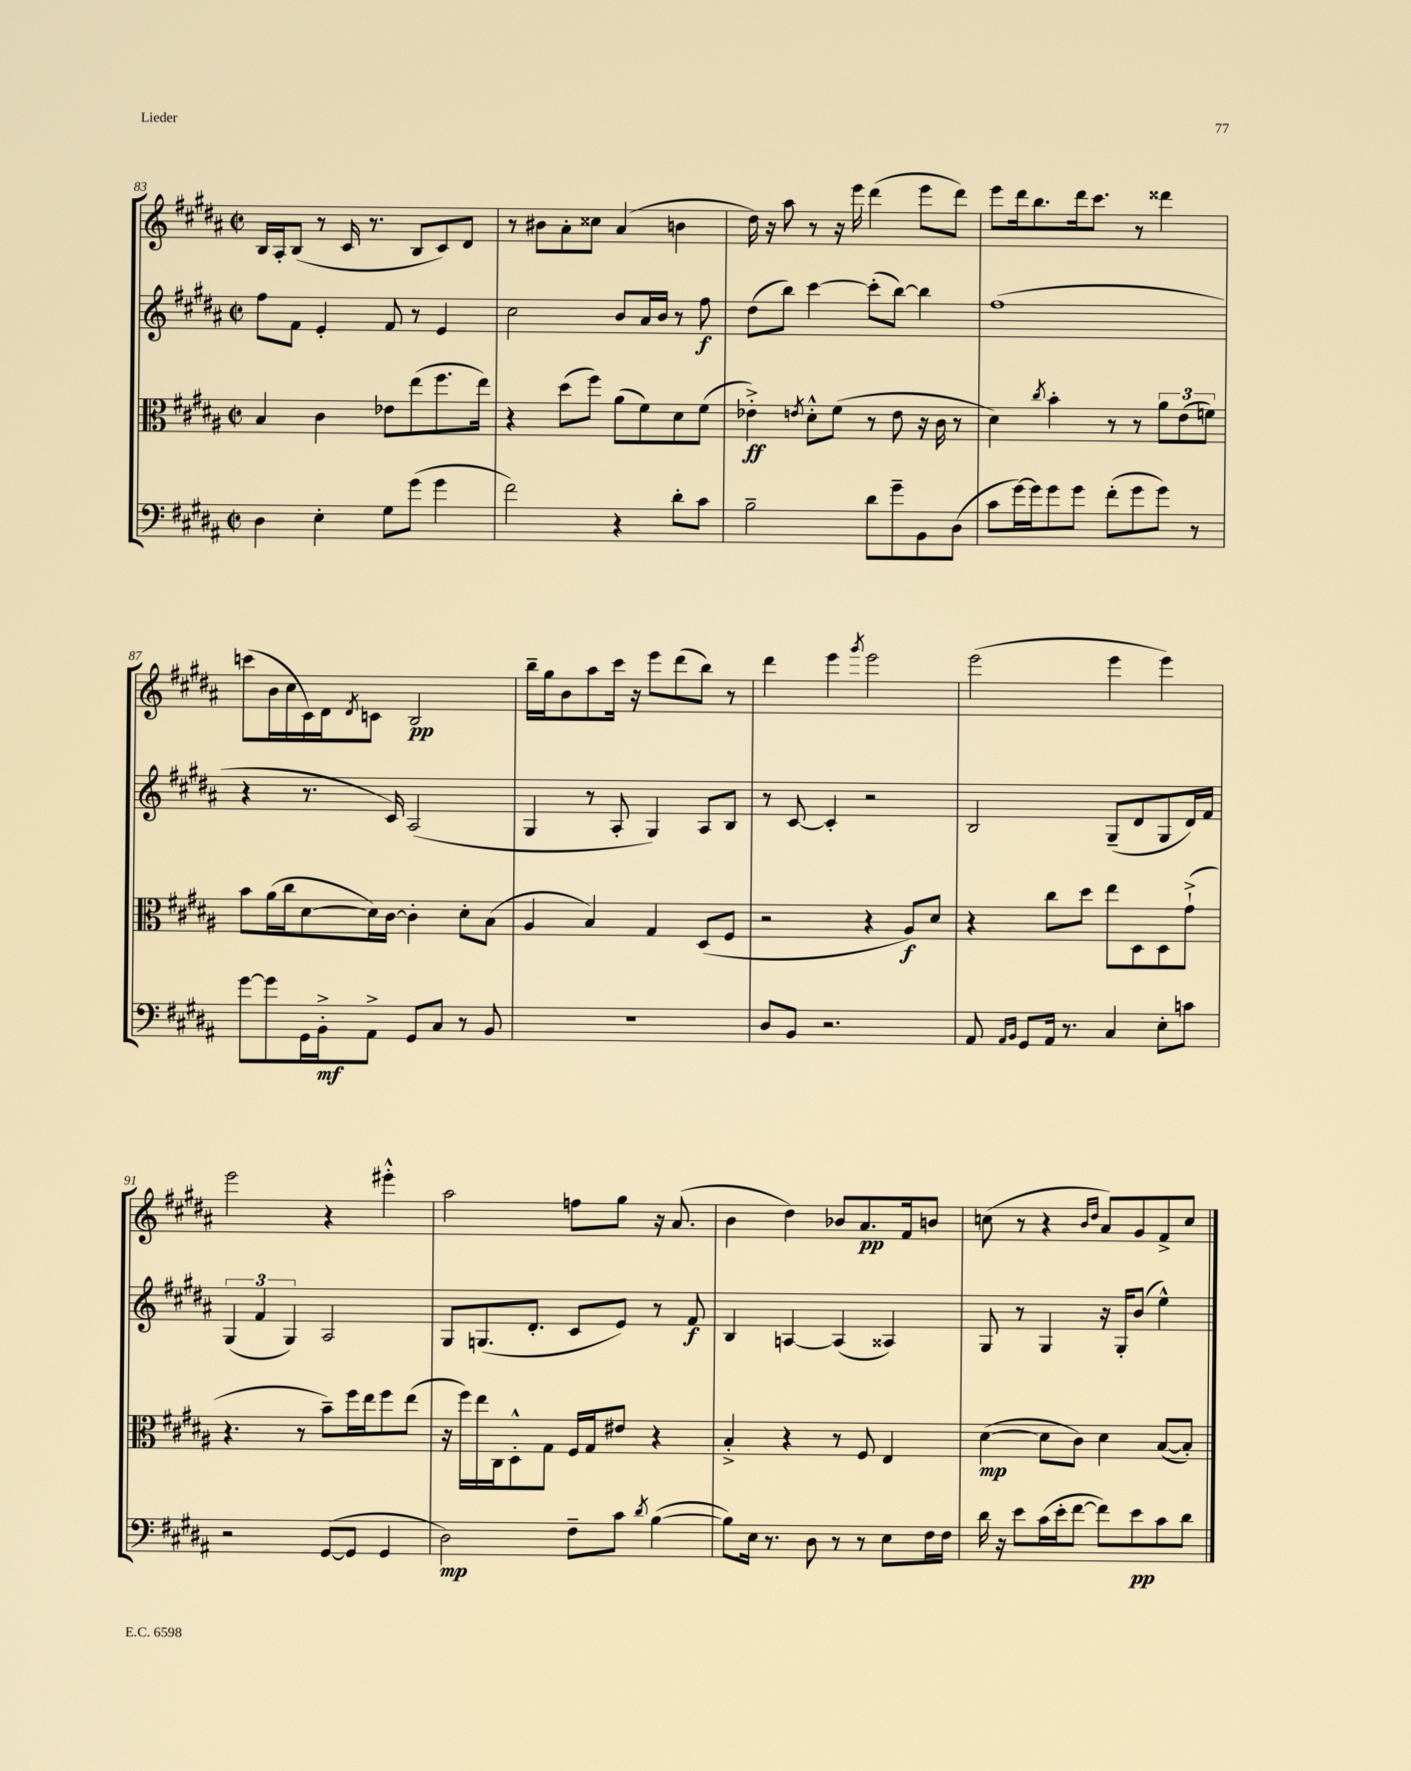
<<
\new StaffGroup <<
\new Staff = "s0" {
    \clef treble \key b \major \defaultTimeSignature \time 2/2
    b16 ais16-. b8( r8 cis'16 r8. b8 cis'8) dis'8 |
    r8 bis'8 ais'8-. cisis''8 ais'4( b'4 |
    dis''16) r16 ais''8 r8 r16 e'''16 dis'''4( e'''8 dis'''8) |
    e'''8 dis'''16 b''8. dis'''16 cis'''8. r8 disis'''4 |
    c'''8( b'16 cis''16 cis'16) dis'16 \acciaccatura { dis'8 } c'8 b2\pp |
    b''16-- gis''16 b'8 ais''8 cis'''16 r16 e'''8 dis'''8( b''8) r8 |
    dis'''4 e'''4 \acciaccatura { gis'''8 } e'''2 |
    e'''2( e'''4 e'''4) |
    e'''2 r4 eis'''4-.-^ |
    ais''2 f''8 gis''8 r16 ais'8.( |
    b'4 dis''4) bes'8 ais'8.\pp fis'16 b'8 |
    c''8( r8 r4 \grace { b'16 dis''16 } ais'8) gis'8 fis'8-> c''8 \bar "|." |
}
\new Staff = "s1" {
    \clef treble \key b \major \defaultTimeSignature \time 2/2
    fis''8 fis'8 e'4-. fis'8 r8 e'4 |
    cis''2 b'8 ais'16 b'16 r8 fis''8\f |
    dis''8( b''8) cis'''4~ cis'''8-.( b''8~) b''4 |
    fis''1( |
    r4 r8. cis'16) ais2( |
    gis4 r8 ais8-. gis4) ais8 b8 |
    r8 cis'8~ cis'4-. r2 |
    b2 gis8--( dis'8 gis8 dis'16) fis'16 |
    \tuplet 3/2 { gis4( fis'4 gis4) } ais2 |
    gis8 g8.( dis'8.-. cis'8 e'8) r8 fis'8\f |
    b4 a4~ a4( aisis4) |
    gis8 r8 gis4 r16 gis16-. b'8( e''4-^) \bar "|." |
}
\new Staff = "s2" {
    \clef alto \key b \major \defaultTimeSignature \time 2/2
    b4 cis'4 ees'8 e''8( fis''8. e''16) |
    r4 dis''8( fis''8) ais'8( fis'8) dis'8 fis'8( |
    ees'4-.->\ff) \acciaccatura { e'8 } dis'8-.-^ fis'8( r8 e'8 r16 cis'16 r8 |
    dis'4) \acciaccatura { cis''8 } b'4-. r8 r8 \tuplet 3/2 { ais'8 e'8( f'8) } |
    b'8 ais'16( cis''16 dis'8~ dis'16) cis'16~ cis'4-. dis'8-. b8( |
    ais4 b4) gis4 dis8( fis8 |
    r2 r4 ais8\f) dis'8 |
    r4 cis''8 dis''8 e''8 dis8 dis8 gis'8-!->( |
    r4. r8 b'8--) fis''16 e''16 fis''8 e''8( |
    r16 fis''16) e''16 cis16 dis8-.-^ gis8 fis16 gis16 eis'8 r4 |
    b4-.-> r4 r8 fis8 e4 |
    dis'4~\mp( dis'8 cis'8) dis'4 b8~( b8-.) \bar "|." |
}
\new Staff = "s3" {
    \clef bass \key b \major \defaultTimeSignature \time 2/2
    dis4 e4-. gis8 gis'8( gis'4 |
    fis'2) r4 dis'8-. cis'8 |
    b2-- dis'8 gis'8-- b,8 dis8( |
    cis'8 gis'16~) gis'16 gis'8 gis'8 fis'8-.( gis'8 gis'8) r8 |
    gis'8~ gis'8 gis,16 b,16-.->\mf ais,8-> gis,8 cis8 r8 b,8 |
    R1 |
    dis8 b,8 r2. |
    ais,8 \grace { ais,16 b,16 } gis,8 ais,16 r8. cis4 e8-. c'8 |
    r2 gis,8~( gis,8 gis,4 |
    dis2\mp) fis8-- cis'8 \acciaccatura { dis'8 } b4~( |
    b8) e16 r8. dis8 r8 r8 e8 fis16 fis16 |
    dis'16 r16 e'8 cis'16( e'16-. fis'8~ fis'8) e'8\pp cis'8 dis'8 \bar "|." |
}
>>
>>
\layout { \context { \Score currentBarNumber = #83 } }
